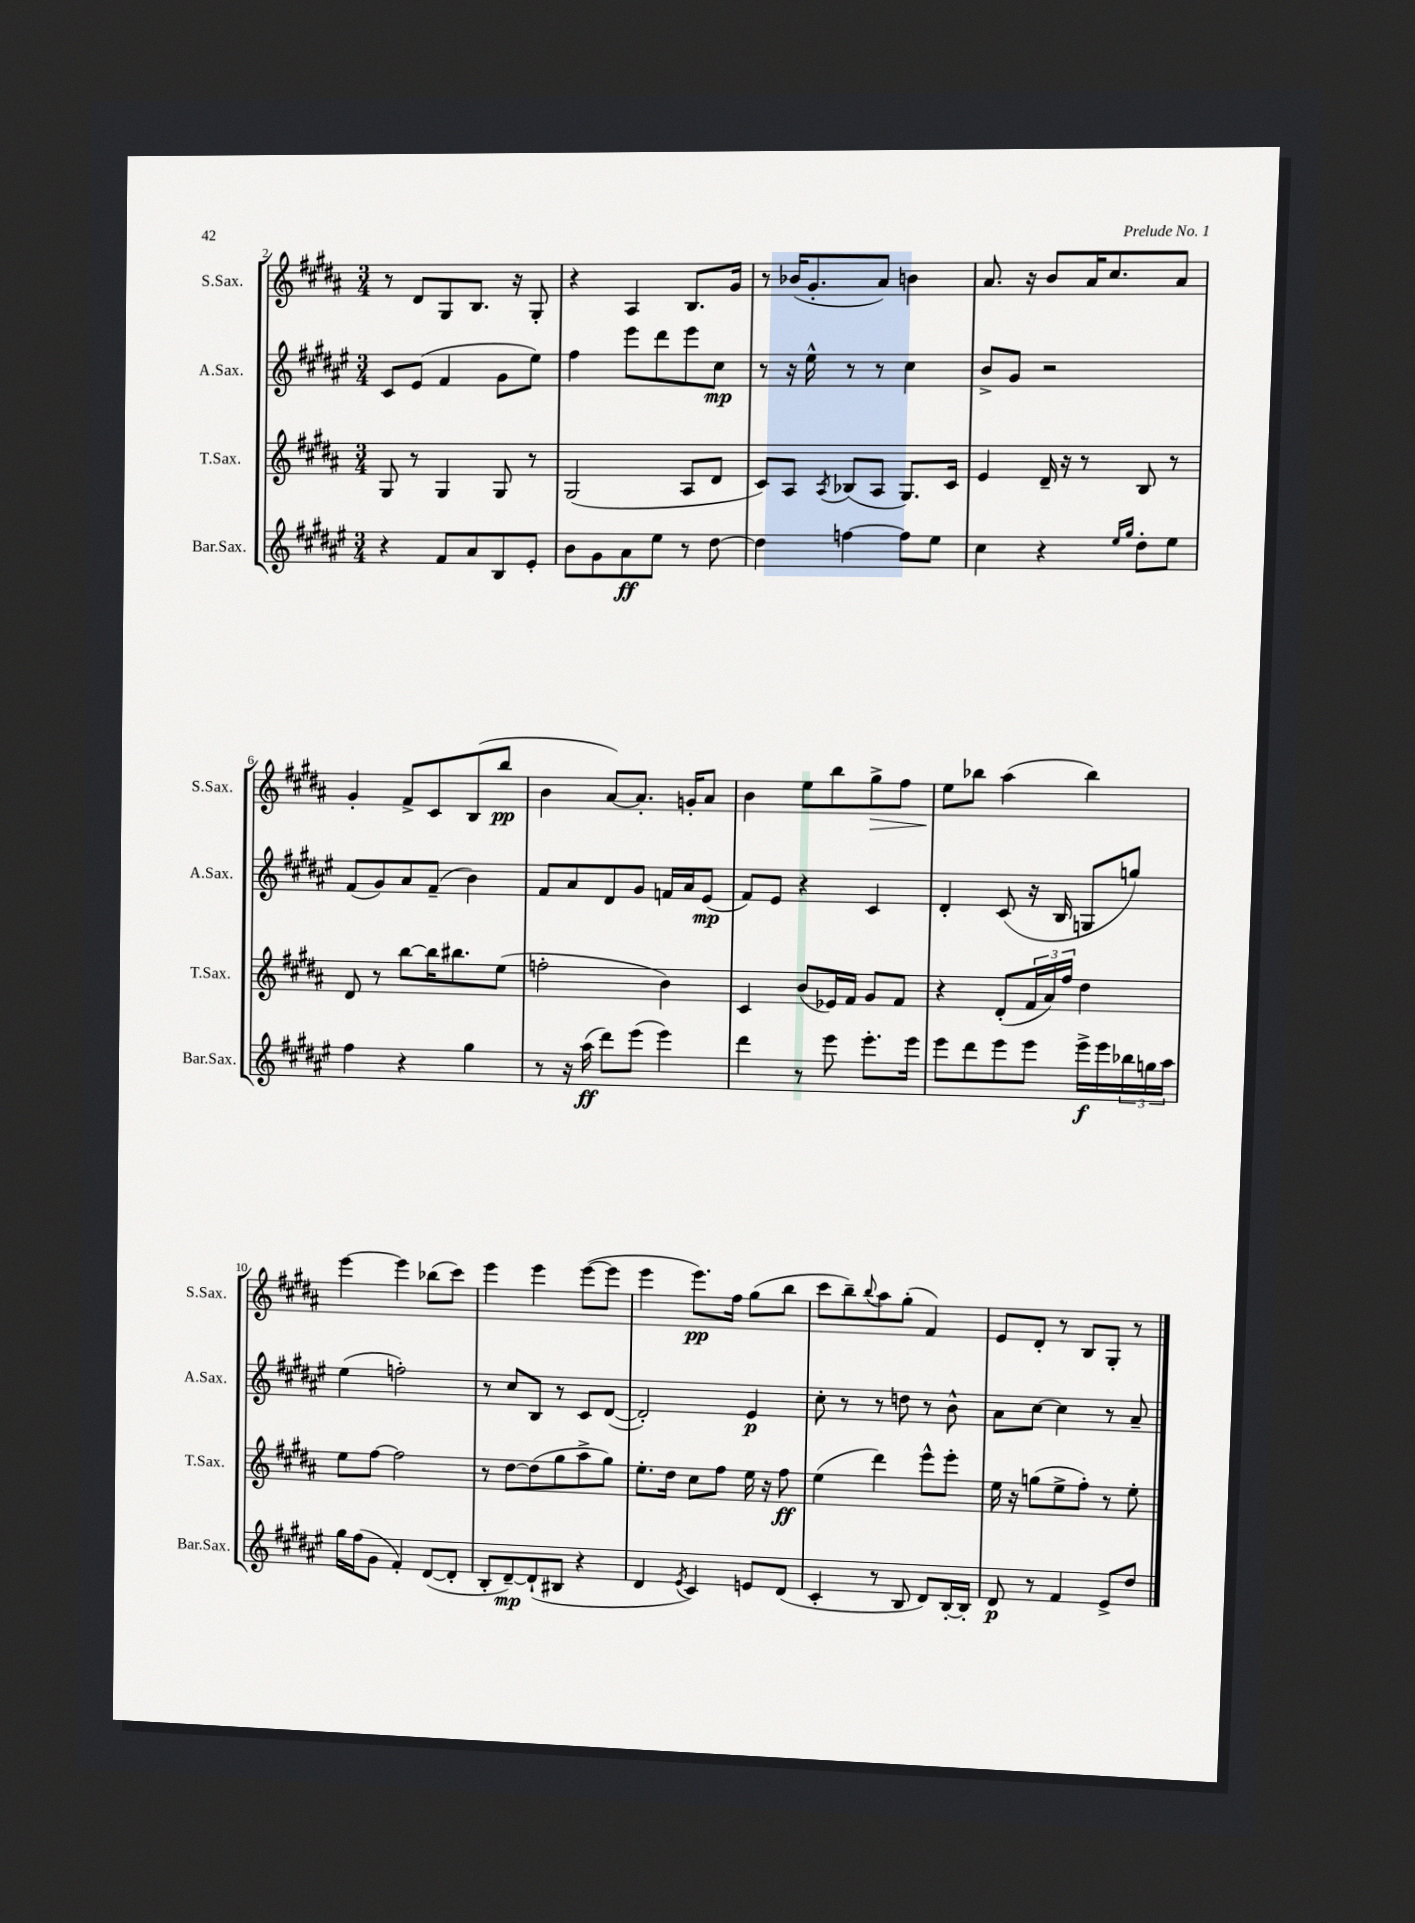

**kern	**kern	**kern	**kern
*staff4	*staff3	*staff2	*staff1
*clefG2	*clefG2	*clefG2	*clefG2
*k[f#c#g#d#a#e#]	*k[f#c#g#d#a#]	*k[f#c#g#d#a#e#]	*k[f#c#g#d#a#]
*M3/4	*M3/4	*M3/4	*M3/4
4r	8G#	8c#	8r
.	8r	(8e#	8d#
8f#	4G#	4f#	8G#
8a#	.	.	8.B
8B	8G#	8g#	.
.	.	.	16r
8e#'	8r	8ee#)	8G#'
=	=	=	=
8b	(2G#	4ff#	4r
8g#	.	.	.
8a#	.	8eee#	4A#
8ee#	.	8ddd#	.
8r	8A#	8eee#	8.B
[8dd#	8d#	8cc#	.
.	.	.	16g#
=	=	=	=
4dd#]	8c#)	8r	8r
.	8A#	16r	(16b-
.	.	16ee#^^	8.g#'
.	8qA#	.	.
[4ff	(8B-	8r	.
.	8A#	8r	8a#)
8ff]	8.G#)	4cc#	4b
8ee#	.	.	.
.	16c#	.	.
=	=	=	=
4cc#	4e	8b^	8.a#
.	.	8g#	.
.	.	.	16r
4r	16d#~	2r	8b
.	16r	.	.
.	8r	.	16a#
.	.	.	8.cc#
16qqee#	.	.	.
16qqgg#	.	.	.
8dd#'	8B	.	.
8ee#	8r	.	8a#
=	=	=	=
4ff#	8d#	(8f#	4g#'
.	8r	8g#)	.
4r	[8bb	8a#	8f#^
.	16bb]	(8f#~	8c#
.	8.bb#	.	.
4gg#	.	4b)	(8B
.	(8ee	.	8bb
=	=	=	=
8r	2ff'	8f#	4b
16r	.	8a#	.
(16aa#	.	.	.
8ddd#)	.	8d#	[8a#)
(8eee#	.	8g#	8.a#']
4eee#)	4b)	16f	.
.	.	16a#	16g'
.	.	(8e#	8a#
=	=	=	=
4ddd#	4c#	8f#)	4b
.	.	8e#	.
8r	(8b	4r	8ee
8eee#	16e-)	.	8bb
.	16f#	.	.
8.eee#'	8g#	4c#	8gg#^
.	8f#	.	8ff#
16eee#	.	.	.
=	=	=	=
8eee#	4r	4d#'	8ee
8ddd#	.	.	8bb-
8eee#	(8d#'	(8c#	(4aa#
8eee#	24f#	16r	.
.	24a#)	.	.
.	.	16B	.
.	24ff#	.	.
16eee#^	4dd#	8G	4bb-)
16eee#	.	.	.
24bb-	.	8gg)	.
24gg	.	.	.
24aa#	.	.	.
=	=	=	=
16gg#	8ee	(4ee#	[4eee
(16ff#	.	.	.
8g#	[8ff#	.	.
4f#')	2ff#]	2ff')	4eee]
([8d#	.	.	(8bb-
8d#']	.	.	8ccc#)
=	=	=	=
8B'	8r	8r	4eee
[8d#~)	[8dd#	8cc#	.
(8d#`]	(8dd#]	8B	4eee
8B#	8gg#	8r	.
4r	8aa#^	8c#	([8eee
.	8gg#)	([8d#	8eee]
=	=	=	=
4d#	8.ee'	2d#'])	4eee
.	16dd#	.	.
8qe#	.	.	.
4c#)	8cc#	.	8.eee)
.	8ff#	.	.
.	.	.	16ff#
8e	16ee	4e#	(8gg#
.	16r	.	.
(8d#	8ff#	.	8bb
=	=	=	=
4c#'	(4ee	8cc#'	8ccc#
.	.	8r	8bb~)
.	.	.	8qqbb
8r	4ddd#)	8r	8aa#
8B	.	8dd	(8gg#'
8d#)	8eee^^	8r	4f#)
[16B'	8eee'	8b^^	.
16B']	.	.	.
=	=	=	=
8d#	16ee	8a#	8e
.	16r	.	.
8r	(8gg	[8cc#	8d#'
4f#	8ee^	4cc#]	8r
.	8ff#')	.	8B
8e#^	8r	8r	8G#'
8dd#	8ee'	8a#~	8r
==	==	==	==
*-	*-	*-	*-
